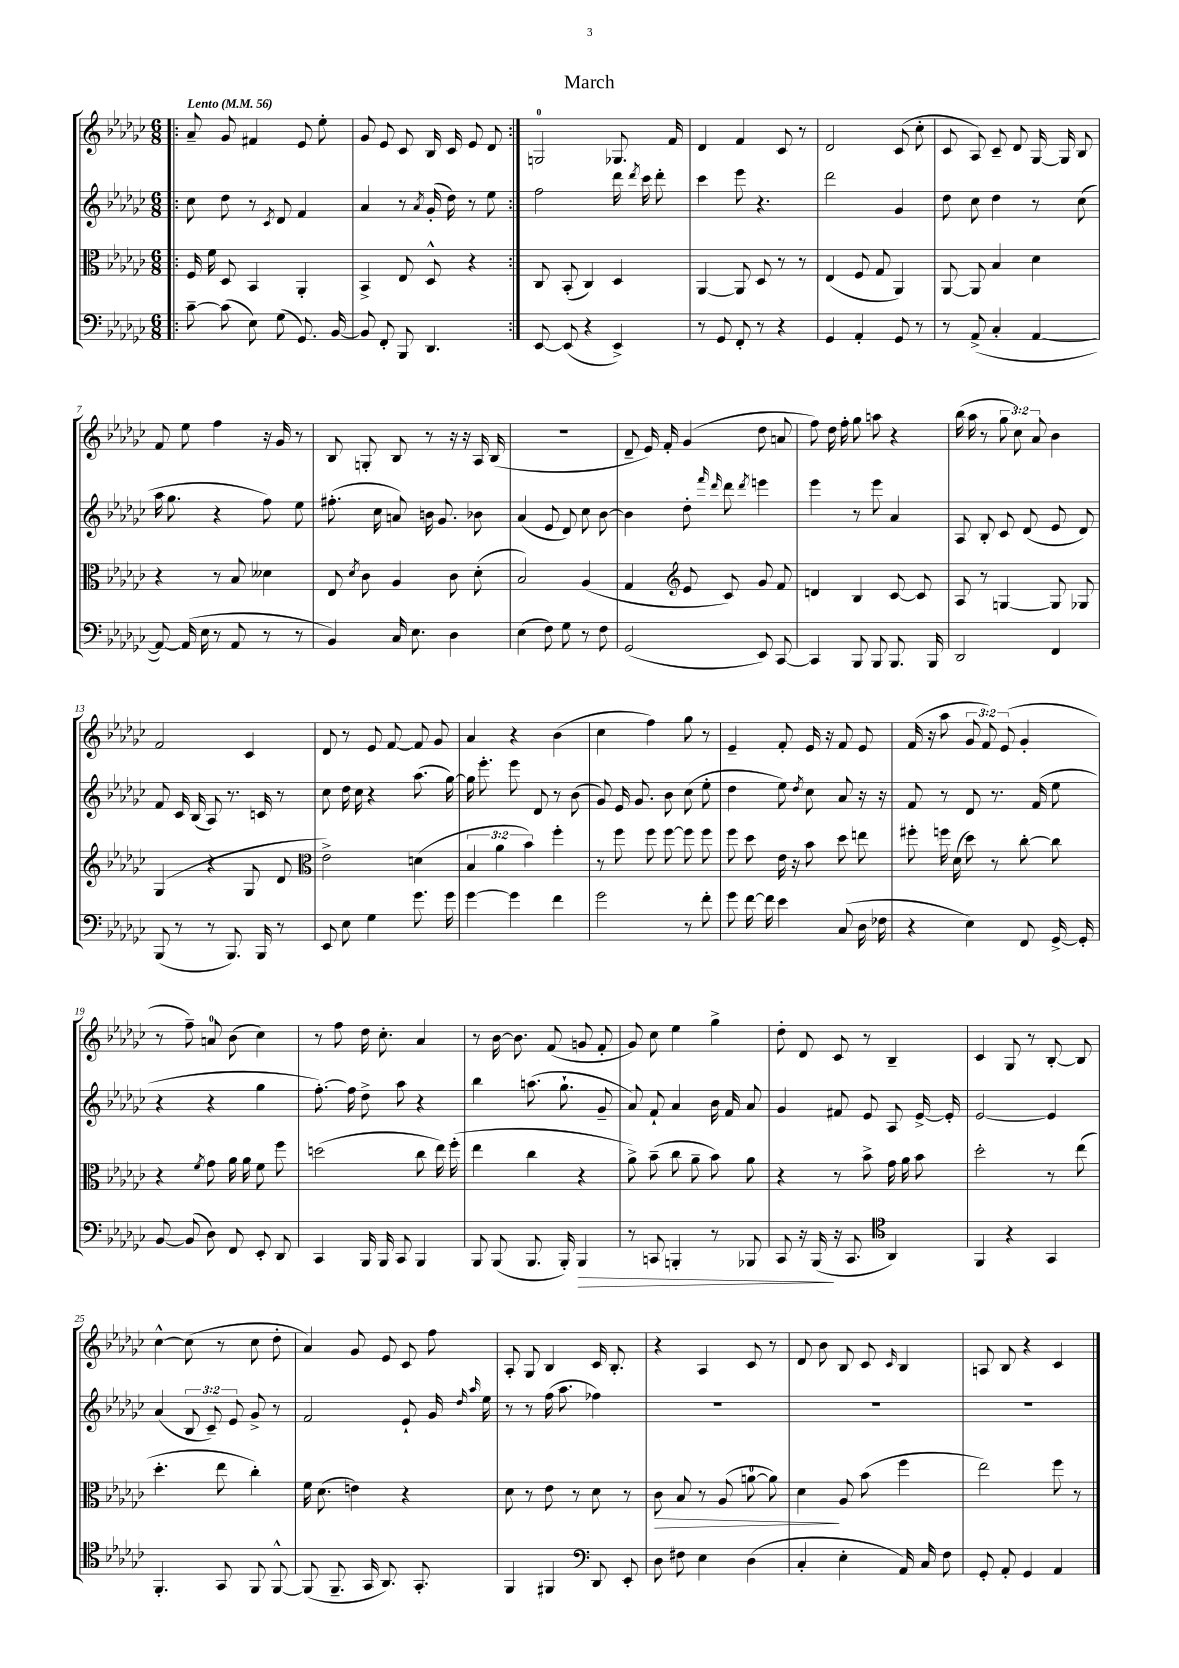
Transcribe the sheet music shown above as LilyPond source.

\header { title = "March" }
<<
\new StaffGroup <<
\new Staff = "s0" {
    \clef treble \key ges \major \numericTimeSignature \time 6/8 \override Staff.TupletNumber.text = #tuplet-number::calc-fraction-text \tempo "Lento" 4 = 56
    \autoBeamOff \repeat volta 2 { \bar ".|:" aes'8-- ges'8 fis'4 ees'8 ees''8-. |
    ges'8 ees'8 ces'8 bes16 ces'16 ees'8 des'8 | }
    g2-0 ges8. f'16 |
    des'4 f'4 ces'8 r8 |
    des'2 ces'8( ces''8-. |
    ces'8 aes8) ces'8-- des'8 ges16~ ges16 bes8 |
    f'8 ees''8 f''4 r16 ges'16 r8 |
    bes8 g8-. bes8 r8 r16 r16 aes16 bes16( |
    R2. |
    des'8-- ees'16) f'16-. ges'4( des''8 a'8 |
    f''8) des''16 f''16-. ges''8 a''8 r4 |
    bes''16( aes''16 r8 \tuplet 3/2 { ges''8 ces''8) aes'8 } bes'4 |
    f'2 ces'4 |
    des'8 r8 ees'8 f'8~ f'8 ges'8 |
    aes'4 r4 bes'4( |
    ces''4 f''4) ges''8 r8 |
    ees'4-- f'8-. ees'16 r16 f'8 ees'8 |
    f'16( r16 aes''8 \tuplet 3/2 { ges'8 f'8) ees'8( } ges'4-. |
    r8 f''8--) a'8-0 bes'8( ces''4) |
    r8 f''8 des''16 ces''8.-. aes'4 |
    r8 bes'16~ bes'8. f'8( g'8 f'8-. |
    ges'8) ces''8 ees''4 ges''4-> |
    des''8-. des'8 ces'8 r8 bes4-- |
    ces'4 ges8 r8 bes8~-. bes8 |
    ces''4~-^ ces''8( r8 ces''8 des''8-. |
    aes'4) ges'8 ees'8 ces'8 f''8 |
    aes8-. ges8 bes4 ces'16 bes8.-. |
    r4 aes4 ces'8 r8 |
    des'8 bes'8 bes8 ces'8 \grace { ces'16 } bes4 |
    a8 bes8 r4 ces'4 \bar "|." |
}
\new Staff = "s1" {
    \clef treble \key ges \major \numericTimeSignature \time 6/8 \override Staff.TupletNumber.text = #tuplet-number::calc-fraction-text
    \autoBeamOff \repeat volta 2 { \bar ".|:" ces''8 des''8 r8 \acciaccatura { ces'8 } des'8 f'4 |
    aes'4 r8 \acciaccatura { aes'8 } ges'16-.( des''16) r8 ees''8 | }
    f''2 des'''16 \acciaccatura { des'''8 } ces'''16 des'''8-. |
    ces'''4 ees'''8 r4. |
    des'''2 ges'4 |
    des''8 ces''8 des''4 r8 ces''8( |
    aes''16 ges''8. r4 f''8) ees''8 |
    fis''8.-.( ces''16 a'8) b'16 ges'8. bes'8 |
    aes'4( ees'8 des'8) ces''8 bes'8~ |
    bes'4 des''8-. \grace { f'''16 des'''16 } des'''8 \acciaccatura { des'''8 } e'''4 |
    ees'''4 r8 ees'''8 aes'4 |
    aes8 bes8-. ces'8 des'8( ees'8 des'8) |
    f'8 ces'16 bes16( aes8) r8. c'16 r8 |
    ces''8 des''16 ces''16 r4 aes''8.( ges''16~) |
    ges''16 ees'''8.-. ees'''8 des'8 r8 bes'8( |
    ges'8) ees'16 ges'8. bes'8 ces''8( ees''8-. |
    des''4 ees''8) \acciaccatura { des''8 } ces''8 aes'8 r16 r16 |
    f'8 r8 des'8 r8. f'16( ees''8 |
    r4 r4 ges''4 |
    f''8.~-.) f''16 des''8-> aes''8 r4 |
    bes''4 a''8.( ges''8.-! ges'8-- |
    aes'8) f'8-! aes'4 bes'16 f'16 aes'8 |
    ges'4 fis'8 ees'8 aes8 ees'16~-> ees'16-. |
    ees'2~ ees'4 |
    aes'4( \tuplet 3/2 { bes8 ces'8--) ees'8 } ges'8-> r8 |
    f'2 ees'8-! ges'16 \grace { des''16 aes''16 } ees''16 |
    r8 r8 f''16( aes''8. fes''4) |
    R2. |
    R2. |
    R2. \bar "|." |
}
\new Staff = "s2" {
    \clef alto \key ges \major \numericTimeSignature \time 6/8 \override Staff.TupletNumber.text = #tuplet-number::calc-fraction-text
    \autoBeamOff \repeat volta 2 { \bar ".|:" f16 f'16 des8 bes,4 aes,4-. |
    bes,4-> ees8 des8-^ r4 | }
    ces8 bes,8-.( ces4) des4 |
    aes,4~ aes,8 des8 r8 r8 |
    ees4( f8 ges8 aes,4) |
    aes,8~ aes,8 bes4 des'4 |
    r4 r8 bes8 deses'4 |
    ees8 \acciaccatura { des'8 } ces'8 aes4 ces'8 des'8-.( |
    bes2) aes4( |
    ges4 \clef treble ees'8 ces'8) ges'8 f'8 |
    d'4 bes4 ces'8~ ces'8 |
    aes8 r8 g4~ g8 ges8 |
    ges4( r4 ges8 des'8 |
    \clef alto ees'2->) d'4( |
    \tuplet 3/2 { bes4 aes'4 bes'4) } f''4-. |
    r8 f''8 f''8 f''8~ f''8 f''8 |
    f''8 des''8 ees'16 r16 bes'8 des''8 e''8 |
    fis''8-. f''16 des'16( des''8) r8 ces''8~-. ces''8 |
    r4 \acciaccatura { f'8 } ges'8 aes'16 aes'16 f'8 f''8 |
    d''2( ces''8 ees''16) f''16-.( |
    ees''4 ces''4 r4 |
    aes'8->) bes'8--( ces''8 aes'8-- bes'8) aes'8 |
    r4 r8 bes'8-> ges'16 aes'16 bes'8 |
    des''2-. r8 ees''8( |
    des''4.-. ees''8 ces''4-.) |
    f'16 des'8.( e'4) r4 |
    des'8 r8 ees'8 r8 des'8 r8 |
    ces'8\> bes8 r8 aes8( a'8-0~ a'8) |
    des'4\! aes8 bes'8( f''4 |
    ees''2) f''8 r8 \bar "|." |
}
\new Staff = "s3" {
    \clef bass \key ges \major \numericTimeSignature \time 6/8
    \autoBeamOff \repeat volta 2 { \bar ".|:" ces'8~-- ces'8( ees8) ges8( ges,8.) bes,16~ |
    bes,8 f,8-. bes,,8 des,4. | }
    ees,8~ ees,8( r4 ees,4->) |
    r8 ges,8 f,8-. r8 r4 |
    ges,4 aes,4-. ges,8 r8 |
    r8 aes,8->( ces4-. aes,4~ |
    aes,8~) aes,16( ees16 r8 aes,8 r8 r8 |
    bes,4) ces16 ees8. des4 |
    ees4( f8) ges8 r8 f8 |
    ges,2( ees,8) ces,8~ |
    ces,4 bes,,8 bes,,8 bes,,8. bes,,16 |
    des,2 f,4 |
    bes,,8( r8 r8 bes,,8.) bes,,16 r8 |
    ees,8 ees8 ges4 ges'8. ges'16 |
    ges'4~ ges'4 f'4 |
    ges'2 r8 f'8-. |
    ges'8 f'16~ f'16 ees'4 ces8( des16 fes16 |
    r4 ees4) f,8 ges,16~-> ges,16-. |
    bes,8~ bes,8( des8) f,8 ees,8-. des,8 |
    ces,4 bes,,16 bes,,16 ces,8 bes,,4 |
    bes,,8 bes,,8( bes,,8. bes,,16-.) bes,,4\> |
    r8 c,8 b,,4-. r8 bes,,8 |
    ces,8 r16 bes,,16\!( r16 ces,8. \clef tenor aes,4) |
    f,4 r4 ges,4 |
    f,4.-. ges,8 f,8 f,8~-^ |
    f,8( f,8.-- ges,16 aes,8.) ges,8.-. |
    f,4 fis,4 \clef bass des,8 ees,8-. |
    des8 fis8 ees4 des4( |
    ces4-. ees4-. aes,16) ces16 f8 |
    ges,8-. aes,8-. ges,4 aes,4 \bar "|." |
}
>>
>>
